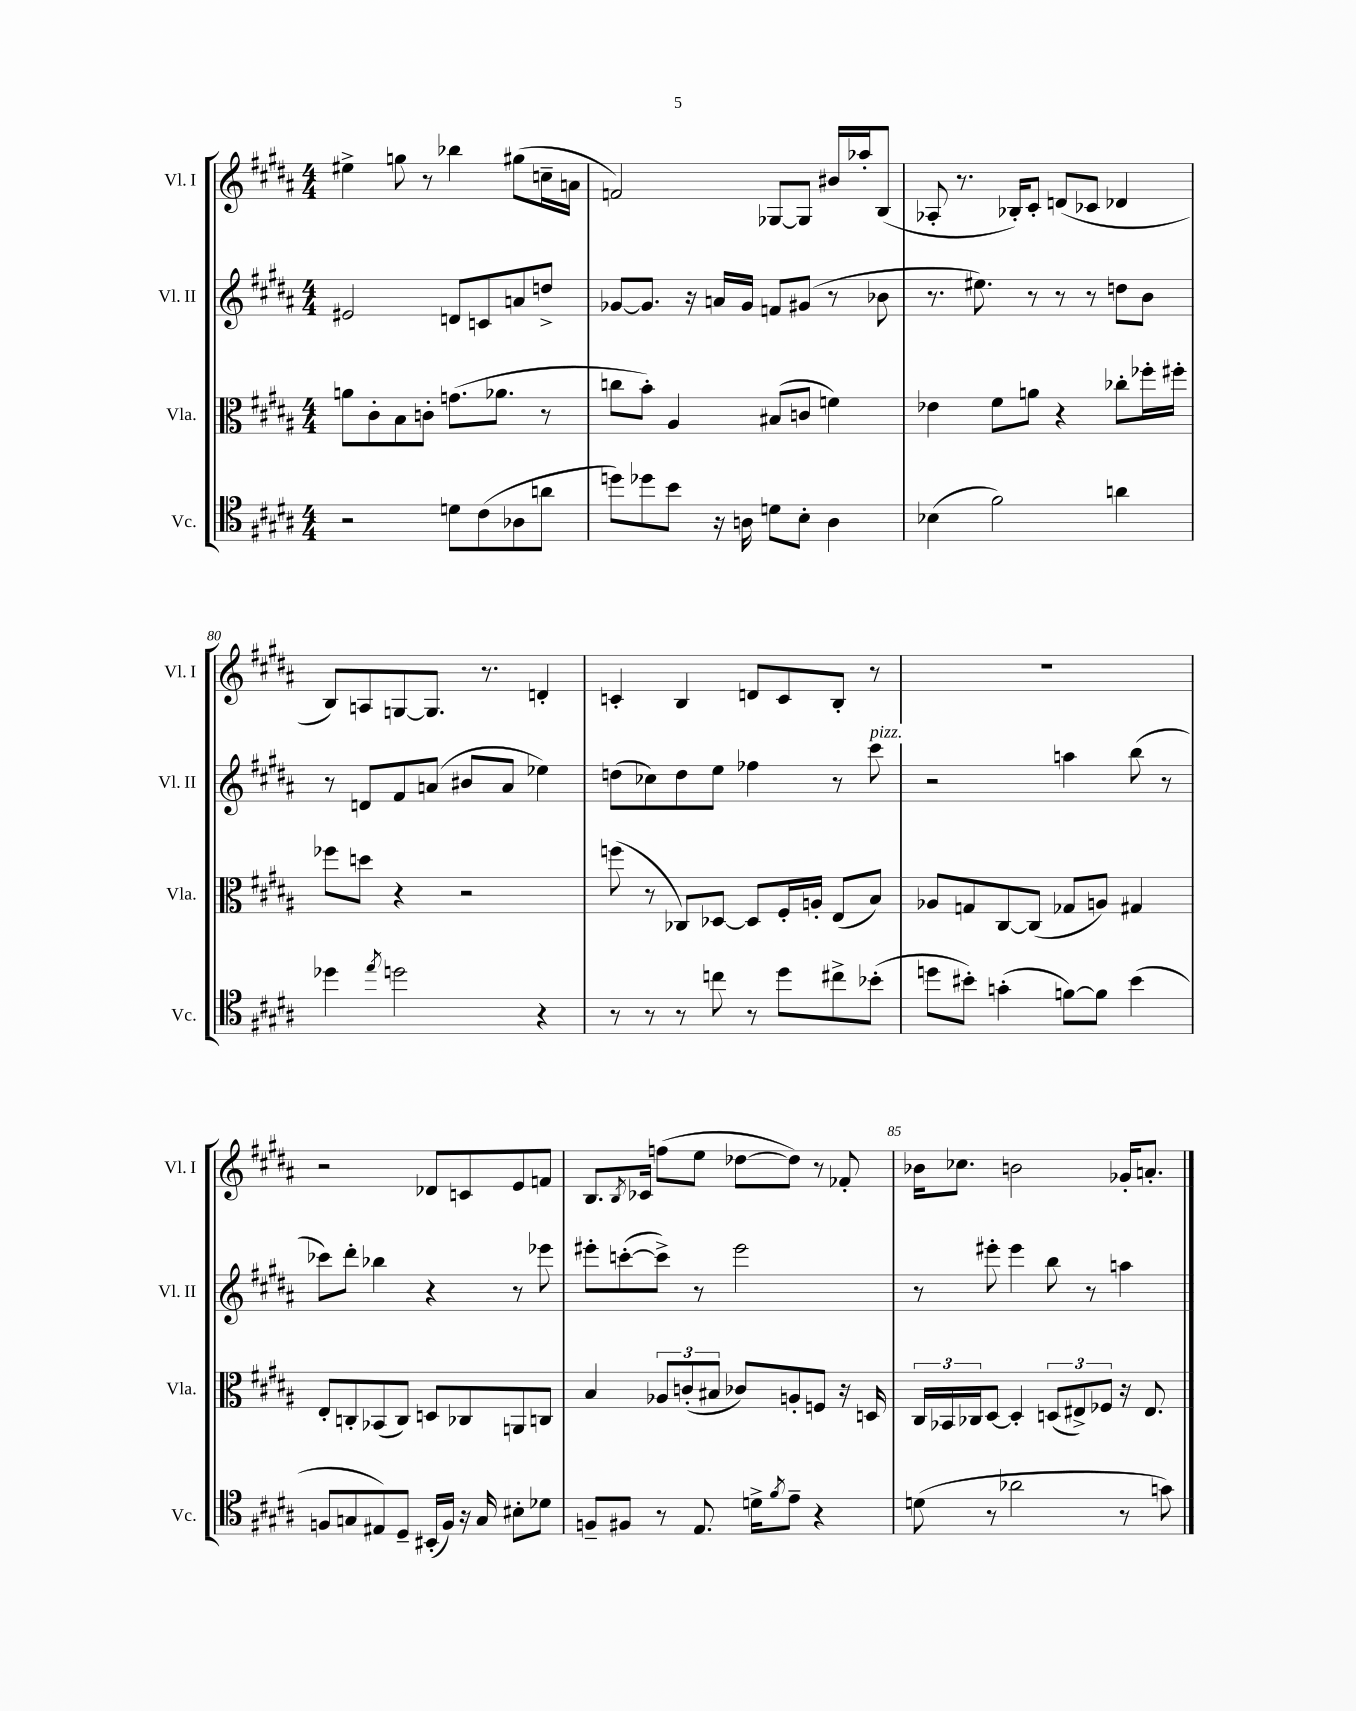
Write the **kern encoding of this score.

**kern	**kern	**kern	**kern
*part4	*part3	*part2	*part1
*staff4	*staff3	*staff2	*staff1
*I"Vc.	*I"Vla.	*I"Vl. II	*I"Vl. I
*I'Vc.	*I'Vla.	*I'Vl. II	*I'Vl. I
*clefC4	*clefC3	*clefG2	*clefG2
*k[f#c#g#d#a#]	*k[f#c#g#d#a#]	*k[f#c#g#d#a#]	*k[f#c#g#d#a#]
*M4/4	*M4/4	*M4/4	*M4/4
=77	=77	=77	=77
2r	8an\L	2e#X/	4ee#X^\
.	8c#'\	.	.
.	8B\	.	8ggn\
.	8cn'\J	.	8r
8dn\L	(8.gn\L	8dn/L	4bb-X\
(8c#\	.	8cn/	.
.	8.a-X\J	.	.
8A-X\	.	8an/	(8gg#X\L
8an\J	8r	8ddn^/J	16ccn~\L
.	.	.	16an\JJ
=78	=78	=78	=78
8ddn\L)	8ccn\L	[8g-X/L	2fn/)
8dd-X\	8b'\J)	8.g-/J]	.
8b\J	4A#/	.	.
.	.	16r	.
16r	.	16an/LL	.
16An\	.	16g-/JJ	.
8dn\L	(8B#X/L	8fn/L	[8G-X/L
8B'\J	8cn/J	(8g#X/J	8G-/J]
4A\	4fn\)	8r	16b#X/LL
.	.	.	16aa-X'/J
.	.	8b-X\	(8B/J
=79	=79	=79	=79
(4B-X\	4e-X\	8.r	8A-X'/
.	.	.	8.r
.	.	8.ee#X\)	.
2f#\)	8f#\L	.	.
.	.	.	16B-X'/KL)
.	8an\J	8r	8c#'/J
.	4r	8r	(8dn/L
.	.	8r	8c-X/J
4an\	8cc-X'\L	8ddn\L	4d-X/
.	16ff-X'\L	8b\J	.
.	16ff#X'\JJ	.	.
!!LO:LB:g=z
=80	=80	=80	=80
4dd-X\	8ff-X\L	8r	8B/L)
.	8ddn\J	8dn/L	8An/
8qee/	.	.	.
2ddn\	4r	8f#/	[8Gn/
.	.	(8an/J	8.G/J]
.	2r	8b#X/L	.
.	.	.	8.r
.	.	8a/J	.
4r	.	4ee-X\)	4dn'/
=81	=81	=81	=81
8r	(8ffn\	(8ddn\L	4cn'/
8r	8r	8cc-X\)	.
8r	8C-X/L)	8dd\	4B/
8ccn\	[8D-X/J	8ee\J	.
8r	8D-/L]	4ff-X\	8dn/L
8dd#\L	16F#'/L	.	8c/
.	16An'/JJ	.	.
8cc#X^\	(8E/L	8r	8B'/J
!	!	!LO:TX:a:i:t=pizz.	!
(8b-X'\J	8B/J)	8ccc#\	8r
=82	=82	=82	=82
8ddn\L	8A-X/L	2r	1r
8b#X'\J)	8Gn/	.	.
(4gn'\	[8C#/	.	.
.	(8C#/J]	.	.
[8fn\L)	8G-X/L	4aan\	.
8f\J]	8An/J)	.	.
(4b#\	4G#X/	(8bb\	.
.	.	8r	.
!!LO:LB:g=z
=83	=83	=83	=83
8Fn/L	8E'/L	8ccc-X\L)	2r
8Gn/	8Cn'/	8ddd#'\J	.
8E#X/)	(8BB-X/	4bb-X\	.
8D#~/J	8C/J)	.	.
(16BB#X'/LL	8Dn/L	4r	8d-X/L
16F/JJ)	.	.	.
16r	8C-X/	.	8cn/
16G/	.	.	.
8B#X'\L	8AAn/	8r	8e/
8d-X\J	8Cn/J	8eee-X\	8fn/J
=84	=84	=84	=84
8Fn~/L	4B/	8eee#X'\L	8.B/L
8F#X/J	.	([8cccn'\	.
.	.	.	8qB/
.	.	.	16c-X/Jk
8r	12A-X/L	8ccc^\J])	(8ffn\L
.	(12cn'/	.	.
8.E/	.	8r	8ee\J
.	12B#X/J	.	.
.	8c-X/L)	2eee#\	[8dd-X\L
16dn^\KL	.	.	.
8qf#/	.	.	.
8e~\J	8An'/	.	8dd-\J])
4r	8Fn/J	.	8r
.	16r	.	8f-X'/
.	16Dn/	.	.
=85	=85	=85	=85
(8dn\	24C#/LL	8r	16b-X\KL
.	24BB-X/	.	.
.	.	.	8.cc-X\J
.	24C-X/J	.	.
8r	[8D#/J	8eee#X'\	.
2a-X\	4D#'/]	4eee#\	2bn\
.	(12Dn/L	8bb\	.
.	12E#X^/)	.	.
.	.	8r	.
.	12F-X/J	.	.
8r	16r	4aan\	16g-X'/KL
.	8.E#/	.	8.an'/J
8gn\)	.	.	.
==	==	==	==
*-	*-	*-	*-
